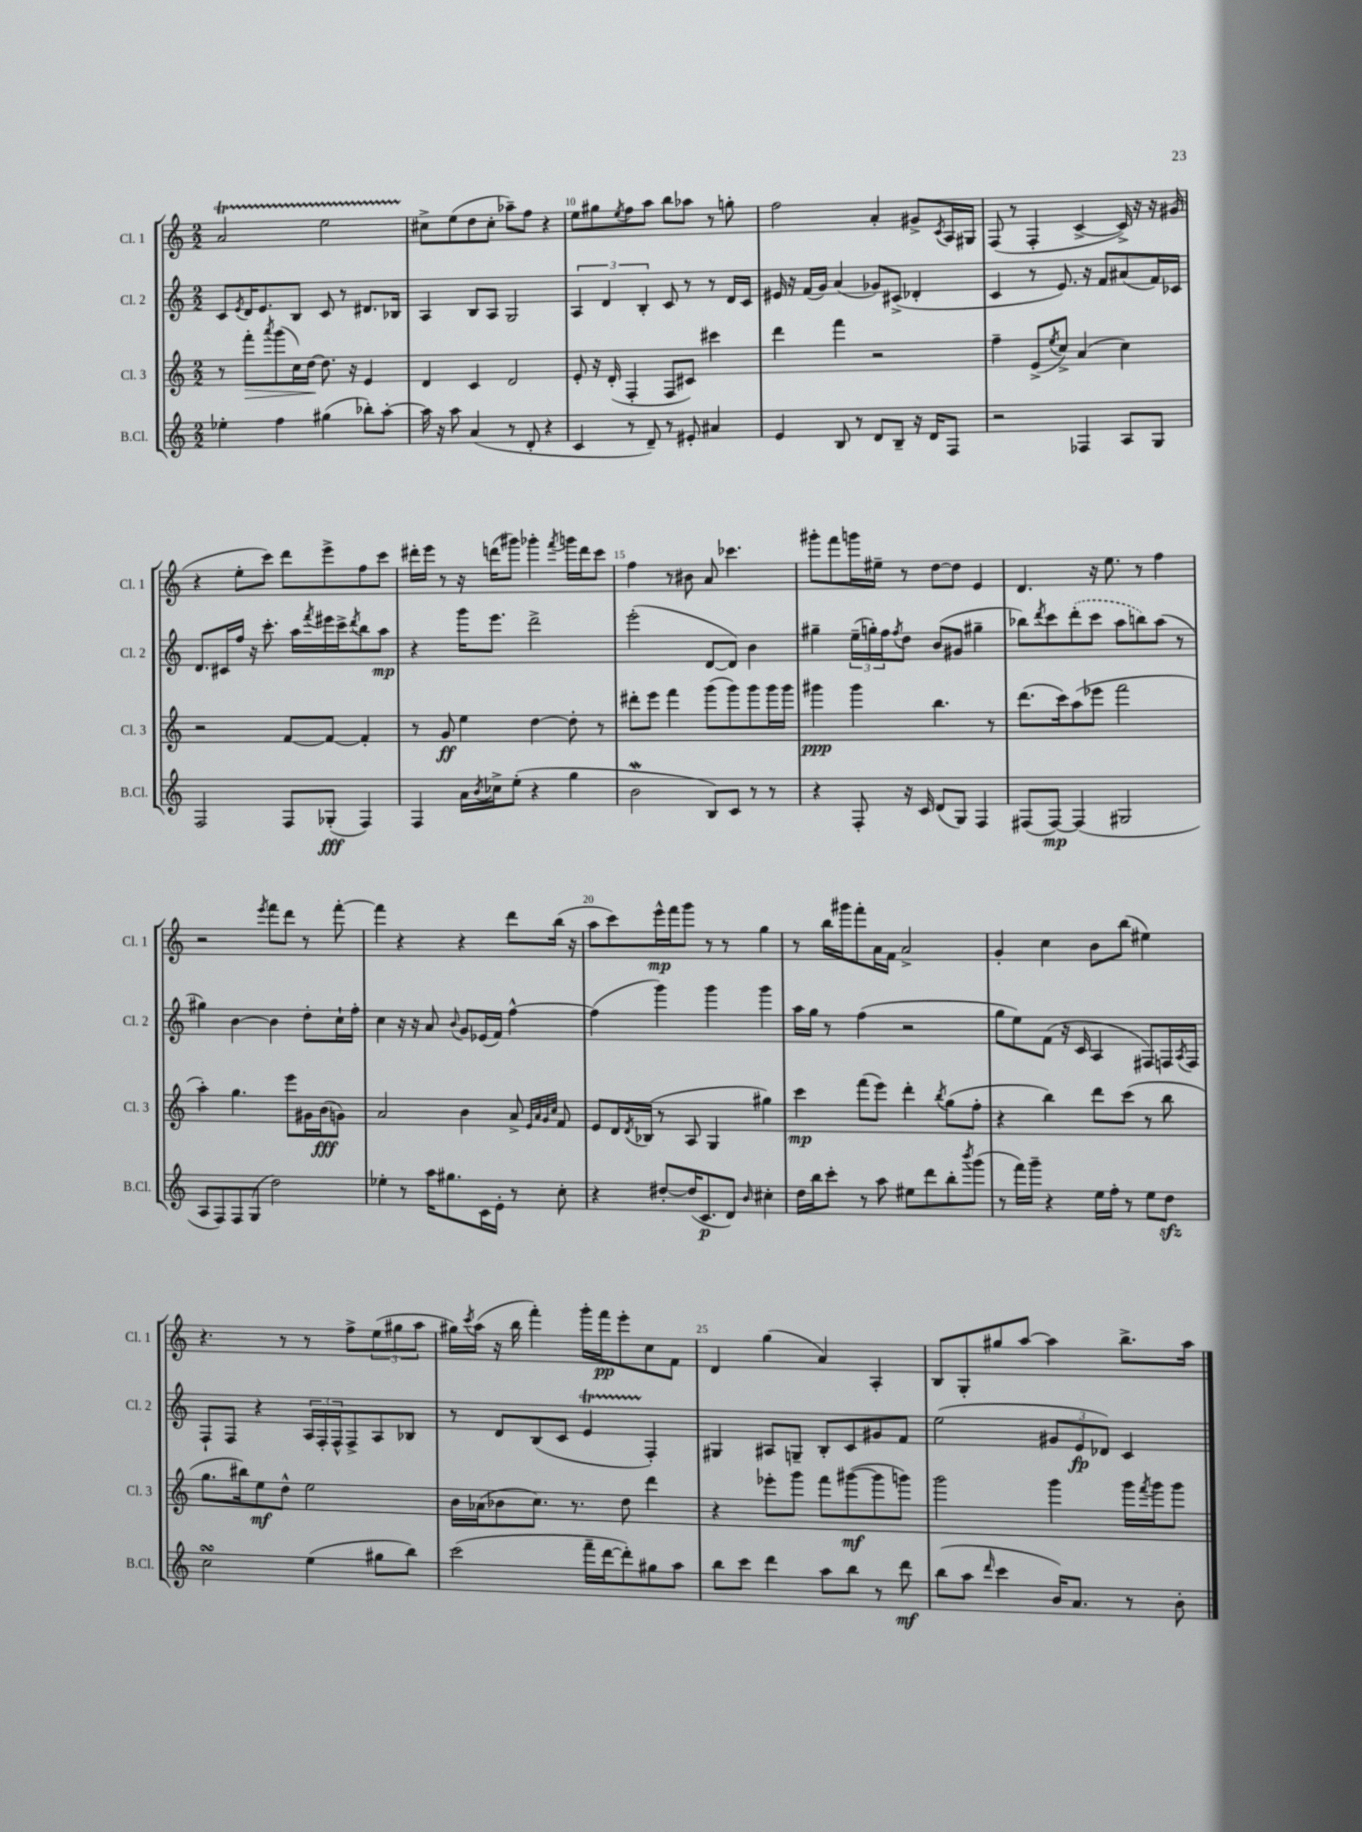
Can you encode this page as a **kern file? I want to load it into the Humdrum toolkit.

**kern	**kern	**kern	**kern
*staff4	*staff3	*staff2	*staff1
*clefG2	*clefG2	*clefG2	*clefG2
*k[]	*k[]	*k[]	*k[]
*M2/2	*M2/2	*M2/2	*M2/2
4ee-'	8r	8c	2a
.	.	8qe	.
.	8fff'	16d	.
.	.	8.e	.
.	8qaaa	.	.
4ff	(8ggg	.	.
.	16cc)	8B	.
.	[16dd	.	.
(4gg#	8.dd]	8c	2ee
.	.	8r	.
.	16r	.	.
8bb-')	4e	8.d#	.
[8aa'	.	.	.
.	.	16B-	.
=	=	=	=
16aa]	4d	4A	8cc#^
16r	.	.	.
8aa	.	.	(8ee
(4a	4c	8B	8dd
.	.	8A	8cc#'
8r	2d	2G	8aa-~)
8d'	.	.	8ff
4r	.	.	4r
=	=	=	=
4c	8e'	6A	8ee
.	16r	.	8gg#
.	.	6d	.
.	(16d'	.	.
.	.	.	8qee
8r	4F'	.	8ff
.	.	6B'	.
8d~)	.	.	8aa
8r	8F	8c	8bb
8e#'	8c#)	8r	8aa-
4a#	4ccc#	8r	8r
.	.	16d	8gg'
.	.	16c	.
=	=	=	=
4e	4ddd	16e#	2ff
.	.	16r	.
.	.	(16f	.
.	.	16g)	.
8B	4fff	(4a	.
8r	.	.	.
8d	2r	8g-)	4a'
8B~	.	(8c#^	.
16r	.	4d-'	8g#^
16d	.	.	.
.	.	.	8qc
8F	.	.	16A
.	.	.	16G#
=	=	=	=
2r	4ff~	4c	(8F
.	.	.	8r
.	(8e^	8r	4F'
.	8qee	.	.
.	8cc^)	8.e)	.
4F-	(4a	.	[4c^
.	.	16r	.
.	.	8f	.
8A	4cc)	(8a#	16c^])
.	.	.	16r
8G	.	16f)	16r
.	.	16c-	(16g#
=	=	=	=
2F	2r	8.d	4r
.	.	16c#	.
.	.	16ff	8ee'
.	.	16r	.
.	.	8.ccc'	8ccc)
8F	[8f	.	8ddd
.	.	16aa	.
.	.	8qfff	.
(8G-'	8f_	16eee#	8eee^
.	.	16ccc^	.
.	.	8qddd	.
4F)	4f']	8bb	8ff
.	.	8aa	8ccc
=	=	=	=
4F	8r	4r	16ddd#'
.	.	.	16eee
.	8g	.	8r
16a	4ee	16ggg	16r
8qb	.	.	.
16cc-^	.	8.eee	(16ddd
(8ee'	.	.	8ggg#)
4r	[4dd	2ddd^	4ggg-'
.	.	.	8qfff
4gg	8dd']	.	16ggg
.	.	.	16ddd
.	8r	.	8ccc
=	=	=	=
2b	8ddd#'	(2eee'	4ff
.	8eee	.	.
.	4fff	.	8r
.	.	.	8b#
8B)	(8ggg	[8d	8a
8c	8ggg)	8d])	4.ccc-
8r	8ggg	4b	.
8r	16ggg	.	.
.	16ggg	.	.
=	=	=	=
4r	4ggg#	4gg#~	8ggg#'
.	.	.	8fff
8F'	4ggg#	(24ee~	16ggg
.	.	24gg')	.
.	.	.	16ee#~
.	.	24ff	.
.	.	8qff	.
16r	.	8dd	8r
16c	.	.	.
(8d	4.bb	(8b	[8dd
8G)	.	8g#	8dd]
4F	.	4gg#~	4e
.	8r	.	.
=	=	=	=
(8F#	(8.ddd	8bb-)	4.d
.	.	8qddd	.
[8F#)	.	8ccc	.
.	16ccc)	.	.
(4F#]	(8aa	(8ddd'	.
.	8eee-	8ccc	16r
.	.	.	8.ee
2G#	2fff	8aa	.
.	.	8bb)	8r
.	.	(8aa	4ff
.	.	8r	.
=	=	=	=
8A	4aa')	4gg#)	2r
8F)	.	.	.
8F	4.gg	[4b	.
(8G	.	.	.
.	.	.	8qeee
2dd)	.	4b]	8fff
.	8eee	.	8ddd
.	16g#	8dd'	8r
.	(16b	.	.
.	8g)	16cc`	[8fff'
.	.	16ff'	.
=	=	=	=
4ee-'	2a	4cc	4fff]
8r	.	16r	4r
.	.	16r	.
16aa	.	8a	.
8.gg#	.	.	.
.	.	8qqb	.
.	4b	8g	4r
16c	.	(16e-	.
16e'	.	16f)	.
8r	8a^	[4ff^^	8ddd
.	32qqe	.	.
.	32qqa	.	.
.	32qqg	.	.
.	32qqcc	.	.
8cc'	8f	.	(16bb
.	.	.	16r
=	=	=	=
4r	8e	(4ff]	8aa
.	16d	.	8ccc)
.	8qd	.	.
.	(16B-	.	.
[8dd#'	8r	4ggg)	16eee^^
.	.	.	16fff
(16dd#]	8A	.	8ggg
8.c	.	.	.
.	4G	4ggg	8r
8d)	.	.	8r
16qqb	.	.	.
4cc#'	4gg#)	4ggg	4gg
=	=	=	=
16dd	4ccc	16aa	8r
16bb	.	16gg	.
8ccc'	.	8r	16bb
.	.	.	16ggg#
8r	(8fff	(4ff	8fff'
8aa	8eee)	.	16a
.	.	.	16f
8ee#	4ddd'	2r	2a^
8ddd	.	.	.
.	8qbb	.	.
8bb'	(8gg	.	.
8qbbb	.	.	.
(8ggg	8ff'	.	.
=	=	=	=
8r	4r	8gg	4g'
16fff)	.	8ee)	.
16ggg~	.	.	.
4r	4bb)	(8f	4cc
.	.	16r	.
.	.	16c	.
16ee	8ddd	4A	8b
16ff'	.	.	.
8r	(8ccc	.	(8bb
8ee	8r	8F#)	4ee#)
8dd	8bb	16F	.
.	.	8qA	.
.	.	16F	.
=	=	=	=
2cc	8.gg	8F`	4.r
.	.	8F	.
.	16bb#)	.	.
.	8ee	4r	.
.	8dd^^	.	8r
(4ee	2ee	24A	8r
.	.	24F'	.
.	.	24F^^	.
.	.	8F^	8ff^
8gg#	.	8A	(12ee
.	.	.	12gg#
8bb)	.	8B-	.
.	.	.	12aa
=	=	=	=
(2ccc	16b	8r	16gg#)
.	.	.	8qccc
.	(16a-	.	(16aa
.	8b-	8d	16r
.	.	.	16bb
.	8.cc)	(8B	4fff')
.	.	8c	.
.	8.r	.	.
16fff~	.	4e	16ggg'
[16ddd	.	.	16fff
8ddd'])	8dd	.	8eee'
8gg#	4ddd	4F')	8cc
8aa	.	.	8f
=	=	=	=
8bb	4r	4G#	4d
8ccc	.	.	.
4ddd	8eee-'	8A#	(4gg
.	8ggg	8G~	.
8aa	8fff	8B'	4a)
8bb	([8ggg#	8c	.
8r	8ggg#]	8g#	4A'
8ddd	8ggg)	8f	.
=	=	=	=
(8bb	2ggg	(2ee	8B
8aa	.	.	8G'
16qqddd	.	.	.
4ccc	.	.	8gg#
.	.	.	[8aa
16b)	4ggg	12g#	4aa]
8.a	.	.	.
.	.	12e	.
.	.	12d-)	.
8r	16ggg	4c	8.bb^
.	8qfff	.	.
.	16ggg	.	.
8b'	8ggg	.	.
.	.	.	16aa
==	==	==	==
*-	*-	*-	*-
